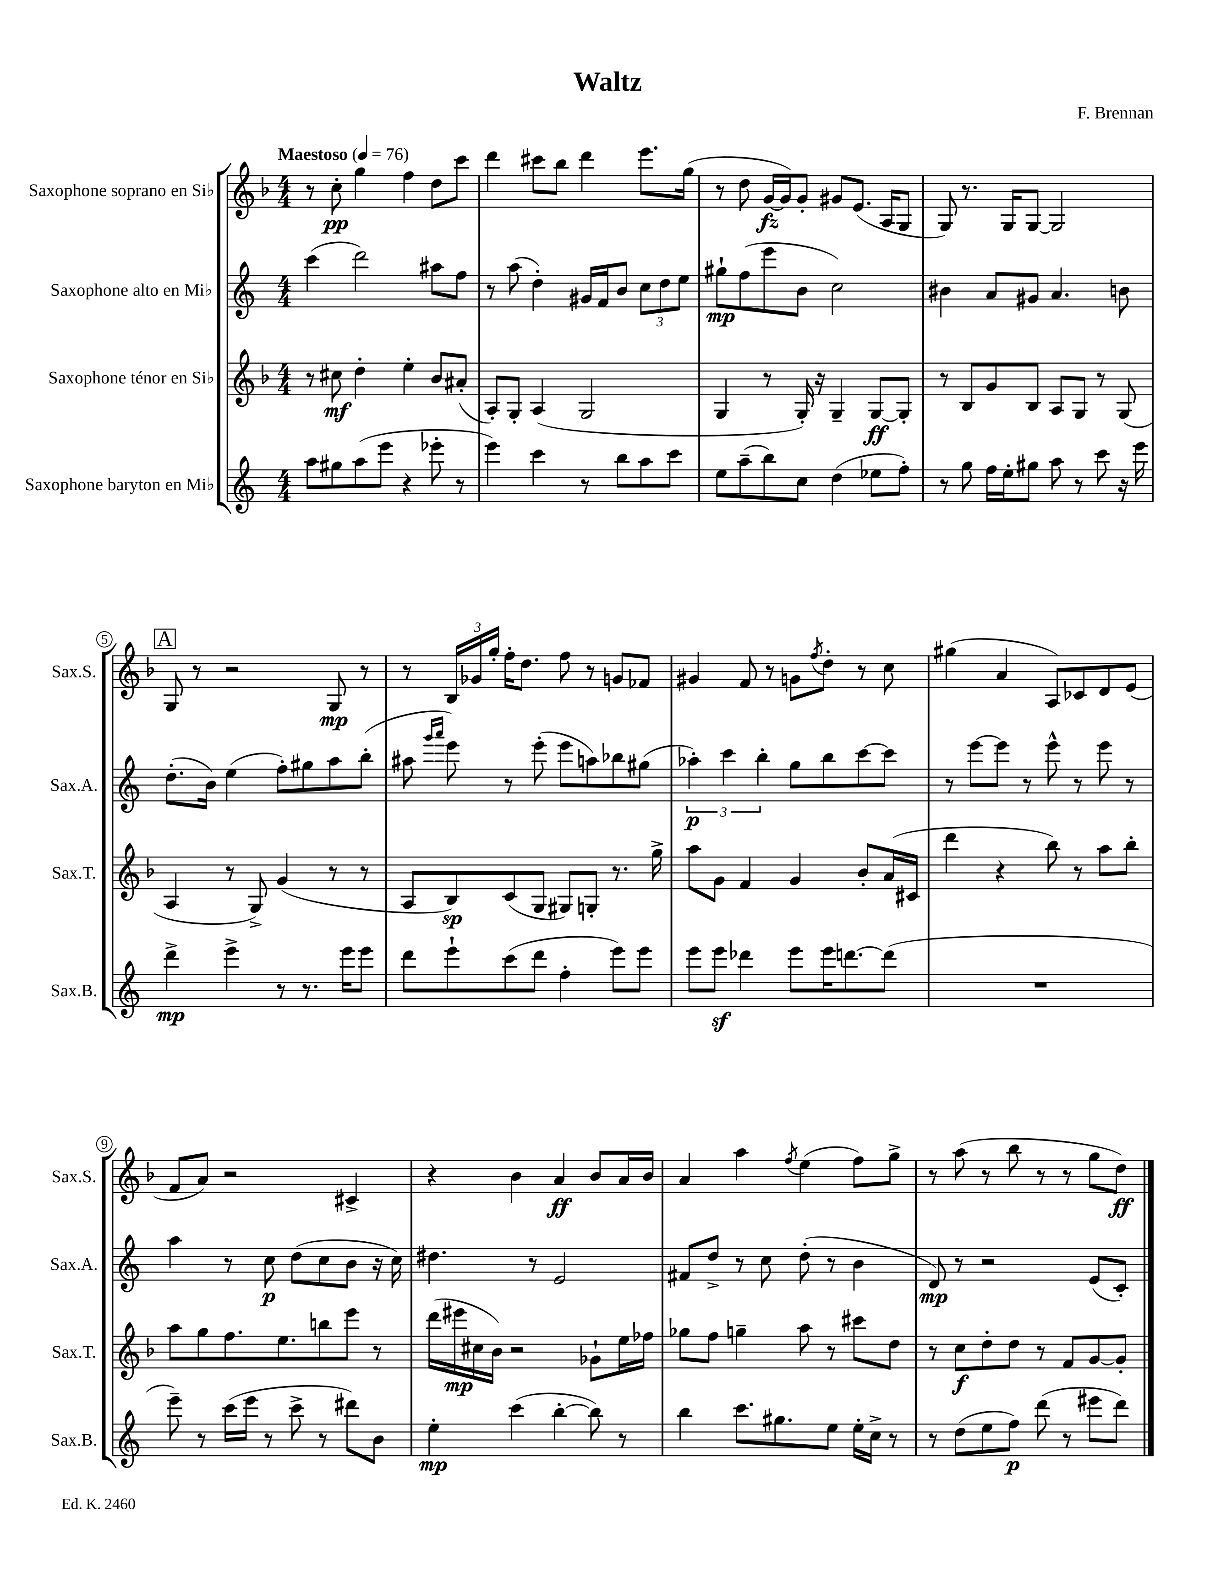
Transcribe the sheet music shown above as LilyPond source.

\header { title = "Waltz" composer = "F. Brennan" }
<<
\new StaffGroup <<
\new Staff = "s0" \with { instrumentName = "Saxophone soprano en Sib" shortInstrumentName = "Sax.S." } {
    \clef treble \key f \major \numericTimeSignature \time 4/4 \tempo "Maestoso" 4 = 76
    r8 c''8-.\pp g''4 f''4 d''8 c'''8 |
    d'''4 cis'''8 bes''8 d'''4 e'''8. g''16( |
    r8 d''8 g'16~\fz g'16) g'8-. gis'8 e'8.( a16 g8 |
    g8) r8. g16 g8~ g2 |
    \mark \markup { \box "A" } g8 r8 r2 g8\mp r8 |
    r8 \tuplet 3/2 { bes16 ges'16 g''16-. } f''16-. d''8. f''8 r8 g'8 fes'8 |
    gis'4 f'8 r8 g'8 \acciaccatura { f''8 } d''8-. r8 c''8 |
    gis''4( a'4 a8) ces'8 d'8 e'8( |
    f'8 a'8) r2 cis'4-> |
    r4 bes'4 a'4\ff bes'8 a'16 bes'16 |
    a'4 a''4 \acciaccatura { f''8 } e''4( f''8) g''8-> |
    r8 a''8( r8 bes''8 r8 r8 g''8 d''8\ff) \bar "|." |
}
\new Staff = "s1" \with { instrumentName = "Saxophone alto en Mib" shortInstrumentName = "Sax.A." } {
    \clef treble \key c \major \numericTimeSignature \time 4/4
    c'''4( d'''2) ais''8 f''8 |
    r8 a''8( d''4-.) gis'16 f'16 b'8 \tuplet 3/2 { c''8 d''8 e''8 } |
    gis''8-!\mp f''8( e'''8 b'8 c''2) |
    bis'4 a'8 gis'8 a'4. b'8 |
    \mark \markup { \box "A" } d''8.-.( b'16) e''4( f''8-.) gis''8 a''8 b''8-.( |
    ais''8 \grace { g'''16 a'''16 } e'''8) r8 e'''8-.( e'''8 a''8) bes''8 gis''8( |
    \tuplet 3/2 { aes''4-.\p) c'''4 b''4-. } g''8 b''8 c'''8~ c'''8 |
    r8 e'''8~ e'''8 r8 e'''8-^ r8 e'''8 r8 |
    a''4 r8 c''8\p d''8( c''8 b'8 r16 c''16) |
    dis''4. r8 e'2 |
    fis'8 d''8-> r8 c''8 d''8-.( r8 b'4 |
    d'8\mp) r8 r2 e'8( c'8-.) \bar "|." |
}
\new Staff = "s2" \with { instrumentName = "Saxophone ténor en Sib" shortInstrumentName = "Sax.T." } {
    \clef treble \key f \major \numericTimeSignature \time 4/4
    r8 cis''8\mf d''4-. e''4-. bes'8 ais'8-.( |
    a8-.) g8-. a4( g2 |
    g4 r8 g16-.) r16 g4-- g8~\ff g8-. |
    r8 bes8 g'8 bes8 a8 g8 r8 g8( |
    \mark \markup { \box "A" } a4 r8 g8->) g'4( r8 r8 |
    a8 bes8\sp) c'8( g8 gis8) g8-. r8. g''16-> |
    a''8 g'8 f'4 g'4 bes'8-. a'16( cis'16 |
    d'''4 r4 bes''8) r8 a''8 bes''8-. |
    a''8 g''8 f''8. e''8. b''8 e'''8 r8 |
    d'''16( eis'''16\mp cis''16 bes'16) r2 ges'8-! e''16 fes''16 |
    ges''8 f''8 g''4-- a''8 r8 cis'''8 d''8 |
    r8 c''8\f d''8-. d''8 r8 f'8 g'8~ g'8-. \bar "|." |
}
\new Staff = "s3" \with { instrumentName = "Saxophone baryton en Mib" shortInstrumentName = "Sax.B." } {
    \clef treble \key c \major \numericTimeSignature \time 4/4
    a''8 gis''8 a''8( e'''8 r4 ees'''8-. r8 |
    e'''4) c'''4 r8 b''8 a''8 c'''8 |
    e''8 a''8--( b''8) c''8 d''4( ees''8 f''8-.) |
    r8 g''8 f''16 e''16-. gis''8 a''8 r8 c'''8 r16 e'''16 |
    \mark \markup { \box "A" } d'''4->\mp e'''4-> r8 r8. e'''16 e'''8 |
    d'''8 e'''8-! c'''8( d'''8 f''4-. e'''8) e'''8 |
    e'''8 e'''8\sf des'''4 e'''8 e'''16 d'''8.~ d'''8( |
    R1 |
    e'''8--) r8 c'''16( e'''16 r8 c'''8-> r8 dis'''8) b'8 |
    e''4-.\mp c'''4( b''4~-. b''8) r8 |
    b''4 c'''8. gis''8. e''8 e''16-. c''16-> r8 |
    r8 d''8( e''8 f''8\p) d'''8( r8 eis'''8 d'''8) \bar "|." |
}
>>
>>
\layout { \context { \Score \override BarNumber.stencil = #(make-stencil-circler 0.1 0.3 ly:text-interface::print) } }
